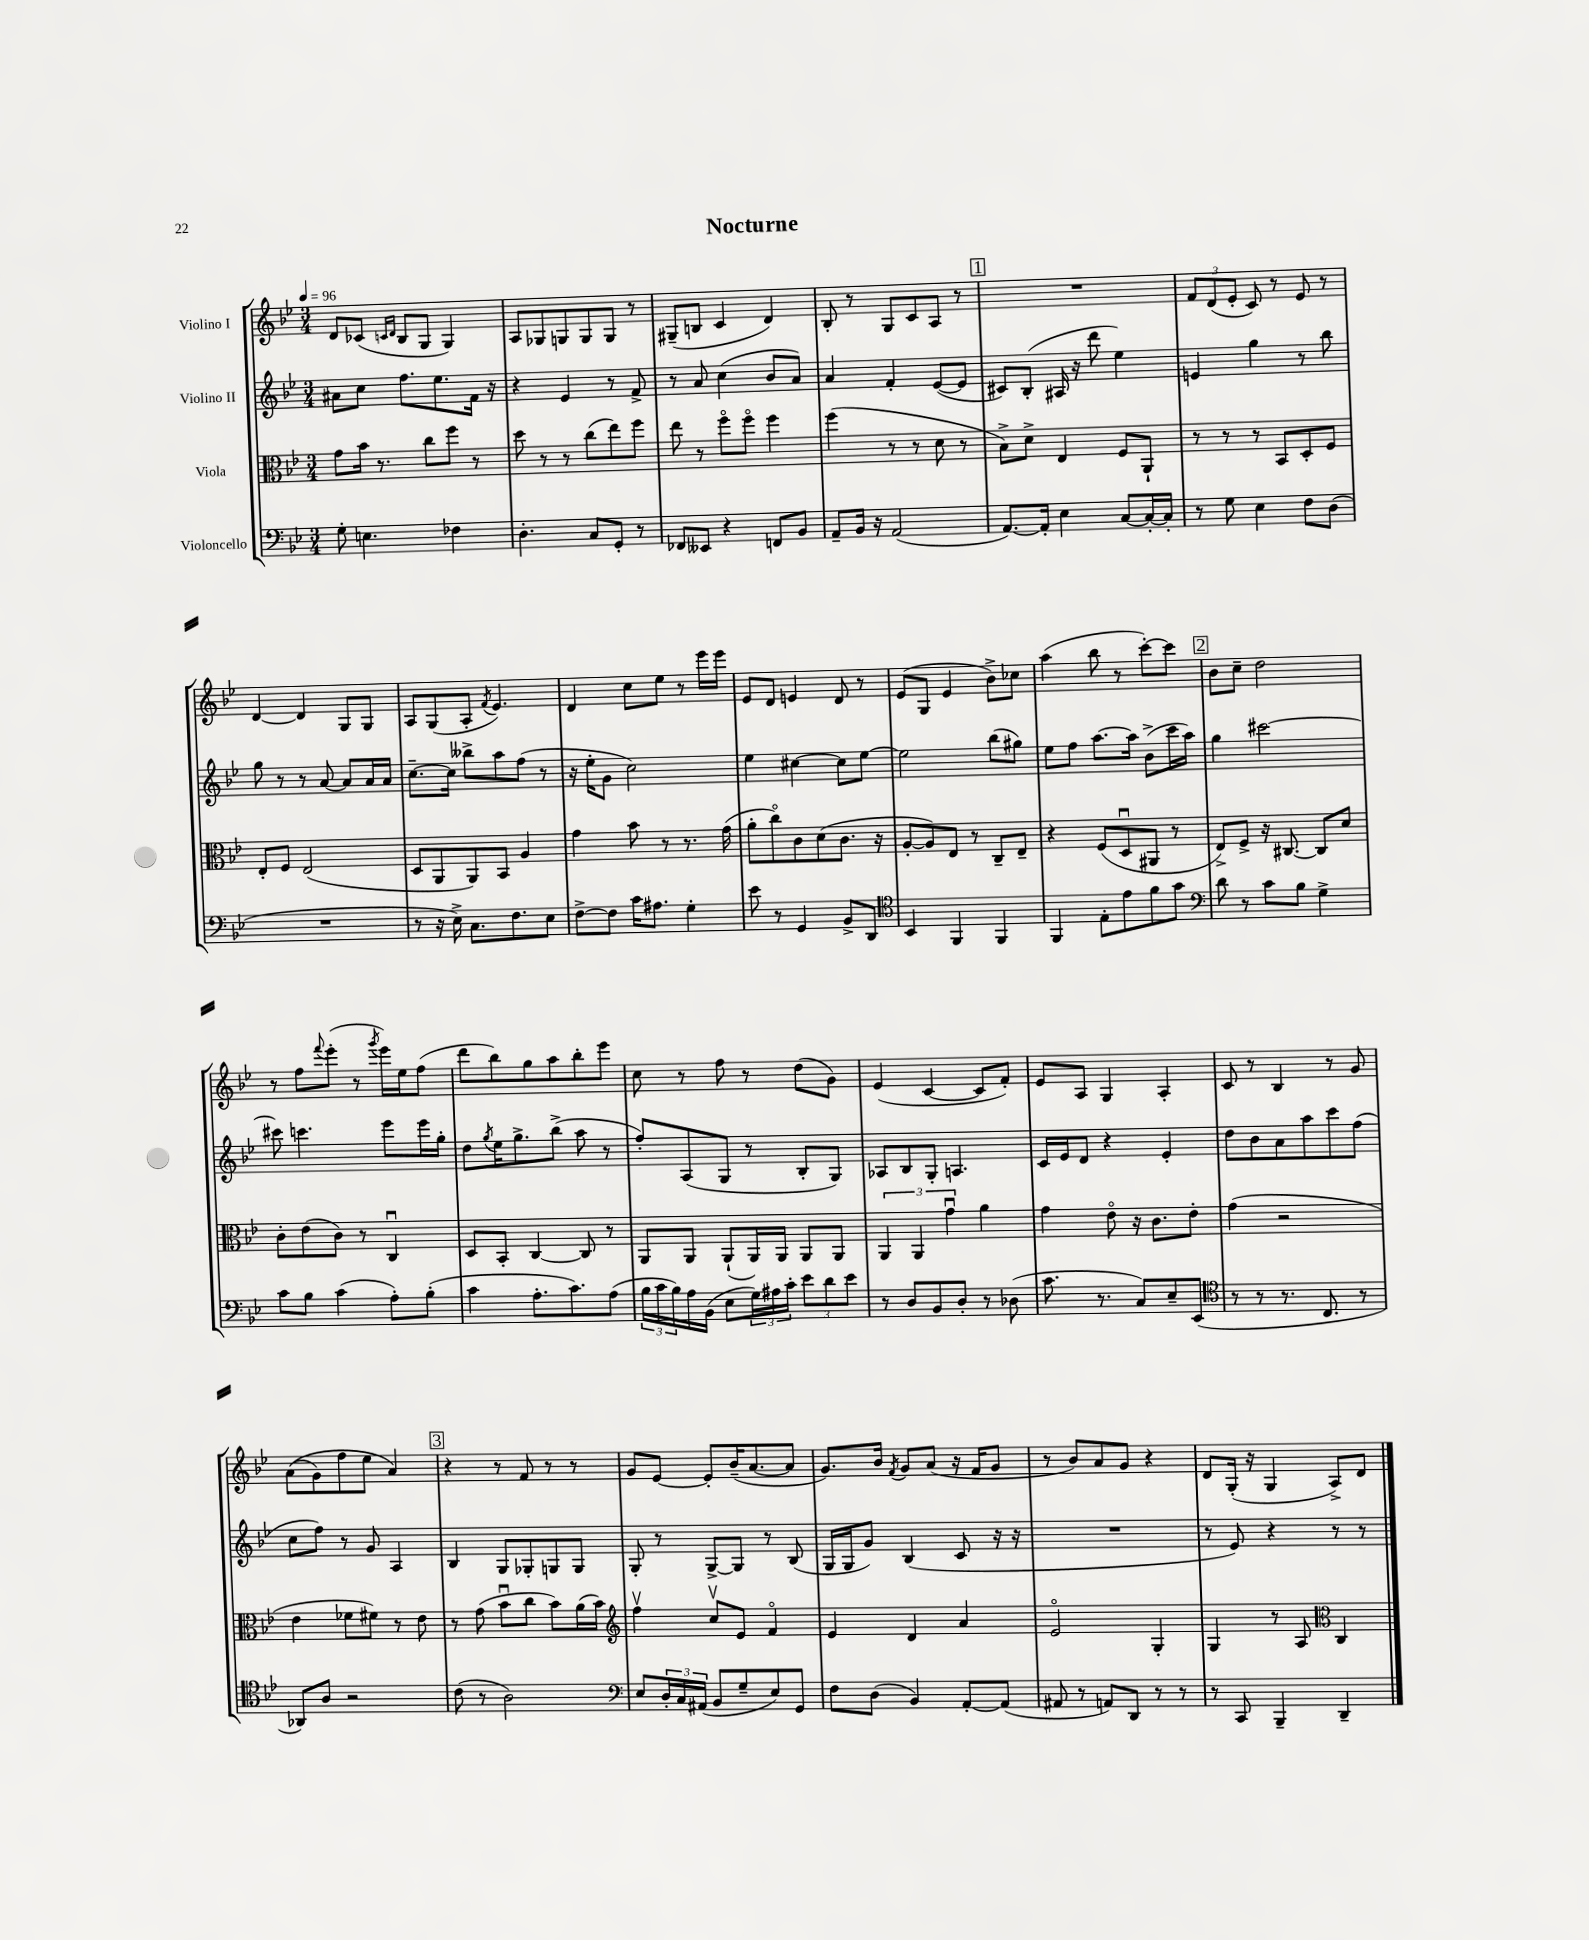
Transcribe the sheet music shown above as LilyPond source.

\header { title = "Nocturne" }
<<
\new StaffGroup <<
\new Staff = "s0" \with { instrumentName = "Violino I" } {
    \clef treble \key bes \major \numericTimeSignature \time 3/4 \tempo 4 = 96
    d'8 ces'8( \grace { c'16 d'16 } bes8 g8 g4) |
    a8 ges8 g8 g8 g8 r8 |
    gis8--( b8 c'4 d'4) |
    bes8-. r8 g8 c'8 a8 r8 |
    \mark \markup { \box "1" } R2. |
    \tuplet 3/2 { f'8 d'8( ees'8-. } c'8) r8 ees'8 r8 |
    d'4~ d'4 g8 g8 |
    a8 g8( a8-. \acciaccatura { f'8 } ees'4.) |
    d'4 c''8 ees''8 r8 ees'''16 ees'''16 |
    ees'8 d'8 e'4 d'8 r8 |
    ees'8( g8 ees'4 bes'8->) ces''8 |
    a''4( bes''8 r8 c'''8~-.) c'''8 |
    \mark \markup { \box "2" } bes'8 c''8-- d''2 |
    r8 f''8 \appoggiatura { f'''8 } ees'''8-.( r8 \acciaccatura { g'''8 } ees'''16) ees''16 f''8( |
    d'''8 bes''8) g''8 a''8 bes''8-. ees'''8 |
    c''8 r8 f''8 r8 d''8( g'8) |
    ees'4( c'4~ c'8 f'8-.) |
    ees'8 a8 g4 a4-. |
    c'8 r8 bes4 r8 g'8 |
    a'8(\( g'8) f''8 ees''8 a'4\) |
    \mark \markup { \box "3" } r4 r8 f'8 r8 r8 |
    g'8 ees'8~ ees'8-. bes'16--( a'8.~ a'8 |
    g'8.) bes'16 \acciaccatura { f'8 } g'8 a'8( r16 f'16 g'8 |
    r8 bes'8) a'8 g'8 r4 |
    d'8 g16-.( r16 g4 a8->) d'8 \bar "|." |
}
\new Staff = "s1" \with { instrumentName = "Violino II" } {
    \clef treble \key bes \major \numericTimeSignature \time 3/4
    ais'8 c''8 f''8. ees''8. f'16 r16 |
    r4 ees'4 r8 f'8-> |
    r8 a'8 c''4( bes'8 a'8) |
    a'4 f'4-. ees'8~( ees'8 |
    \mark \markup { \box "1" } cis'8) bes8-.( ais16 r16 d'''8 ees''4) |
    e'4 g''4 r8 bes''8 |
    g''8 r8 r8 a'8~ a'8 a'16 a'16 |
    c''8.~-- c''16 beses''8-> a''8 f''8( r8 |
    r16 ees''16-. g'8 c''2) |
    ees''4 cis''4~ cis''8 ees''8~ |
    ees''2 bes''8( gis''8) |
    ees''8 f''8 a''8.~ a''16 bes'8->( c'''16 a''16) |
    \mark \markup { \box "2" } g''4 cis'''2~ |
    cis'''8 c'''4. ees'''8 ees'''16 g''16-. |
    d''8 \acciaccatura { g''8 } ees''16 g''8.-> bes''8->( a''8 r8 |
    f''8-.) a8( g8 r8 bes8-. g8) |
    aes8 bes8 g8-. a4. |
    c'16 ees'16 d'8 r4 ees'4-. |
    d''8 bes'8 a'8 a''8 c'''8 f''8( |
    c''8 f''8) r8 g'8 a4 |
    \mark \markup { \box "3" } bes4 g8 ges8-. g8 g8 |
    g8-. r8 g8~-> g8 r8 bes8( |
    g16 g16 g'8) bes4( c'8 r16 r16 |
    R2. |
    r8 ees'8) r4 r8 r8 \bar "|." |
}
\new Staff = "s2" \with { instrumentName = "Viola" } {
    \clef alto \key bes \major \numericTimeSignature \time 3/4
    g'8 bes'16 r8. c''8 f''8 r8 |
    d''8 r8 r8 c''8( ees''8) f''8 |
    ees''8 r8 f''8\flageolet f''8\flageolet f''4 |
    f''4( r8 r8 d'8 r8 |
    \mark \markup { \box "1" } bes8->) d'8-> ees4 f8 a,8-! |
    r8 r8 r8 bes,8 d8-. f8 |
    ees8-. f8 ees2( |
    d8 a,8 a,8) bes,8 a4 |
    g'4 bes'8 r8 r8. g'16( |
    a'8-. c''8\flageolet) c'8 d'8( c'8. r16 |
    a8~-. a8) ees8 r8 c8-- ees8-- |
    r4 f8( d8\downbow ais,8 r8 |
    \mark \markup { \box "2" } ees8->) f8-> r16 cis8.~ cis8 d'8 |
    c'8-. ees'8( c'8) r8 c4\downbow |
    d8 bes,8-. c4~ c8 r8 |
    a,8 a,8 a,8-!( a,16) a,16 a,8 a,8 |
    \tuplet 3/2 { a,4 a,4 g'4\downbow } a'4 |
    g'4 ees'8\flageolet r16 c'8. ees'8-. |
    g'4( r2 |
    ees'4 fes'8 fis'8) r8 ees'8 |
    \mark \markup { \box "3" } r8 g'8( bes'8\downbow c''8 bes'8) a'16( bes'16) |
    \clef treble f''4\upbow c''8\upbow ees'8 f'4\flageolet |
    ees'4 d'4 a'4 |
    ees'2\flageolet g4-. |
    g4 r8 a8 \clef alto c4 \bar "|." |
}
\new Staff = "s3" \with { instrumentName = "Violoncello" } {
    \clef bass \key bes \major \numericTimeSignature \time 3/4
    g8-. e4. fes4 |
    d4.-. c8 g,8-. r8 |
    fes,8 eeses,8 r4 f,8 bes,8 |
    a,8-- bes,16 r16 a,2( |
    \mark \markup { \box "1" } a,8.~) a,16-. ees4 c8~ c16~-. c16-. |
    r8 g8 ees4 f8 d8( |
    R2. |
    r8 r16 ees16->) c8. f8. ees8 |
    f8~-> f8 c'16 ais8. g4-. |
    ees'8 r8 g,4 bes,8-> d,8 |
    \clef tenor bes,4 f,4 f,4 |
    f,4 ees8-. ees'8 f'8 g'8 |
    \mark \markup { \box "2" } \clef bass d'8 r8 c'8 bes8 g4-> |
    c'8 bes8 c'4( a8-.) bes8-.( |
    c'4 a8.-. c'8.) a8( |
    \tuplet 3/2 { bes16 c'16 bes16) } a16 bes,16( ees8 \tuplet 3/2 { g16) ais16 c'16-. } \tuplet 3/2 { ees'8 d'8 ees'8 } |
    r8 d8 bes,8 d8-. r8 des8( |
    c'8. r8. c8) ees8-- ees,8( |
    \clef tenor r8 r8 r8. c8. r8 |
    aes,8) a8 r2 |
    \mark \markup { \box "3" } c'8( r8 a2) |
    \clef bass ees8 \tuplet 3/2 { d16-. c16 ais,16( } bes,8 g8-- ees8) g,8 |
    f8 d8( bes,4) a,8~-. a,8( |
    ais,8 r8 a,8) d,8 r8 r8 |
    r8 c,8 bes,,4-- d,4-- \bar "|." |
}
>>
>>
\layout { \context { \Score \remove "Bar_number_engraver" } }
